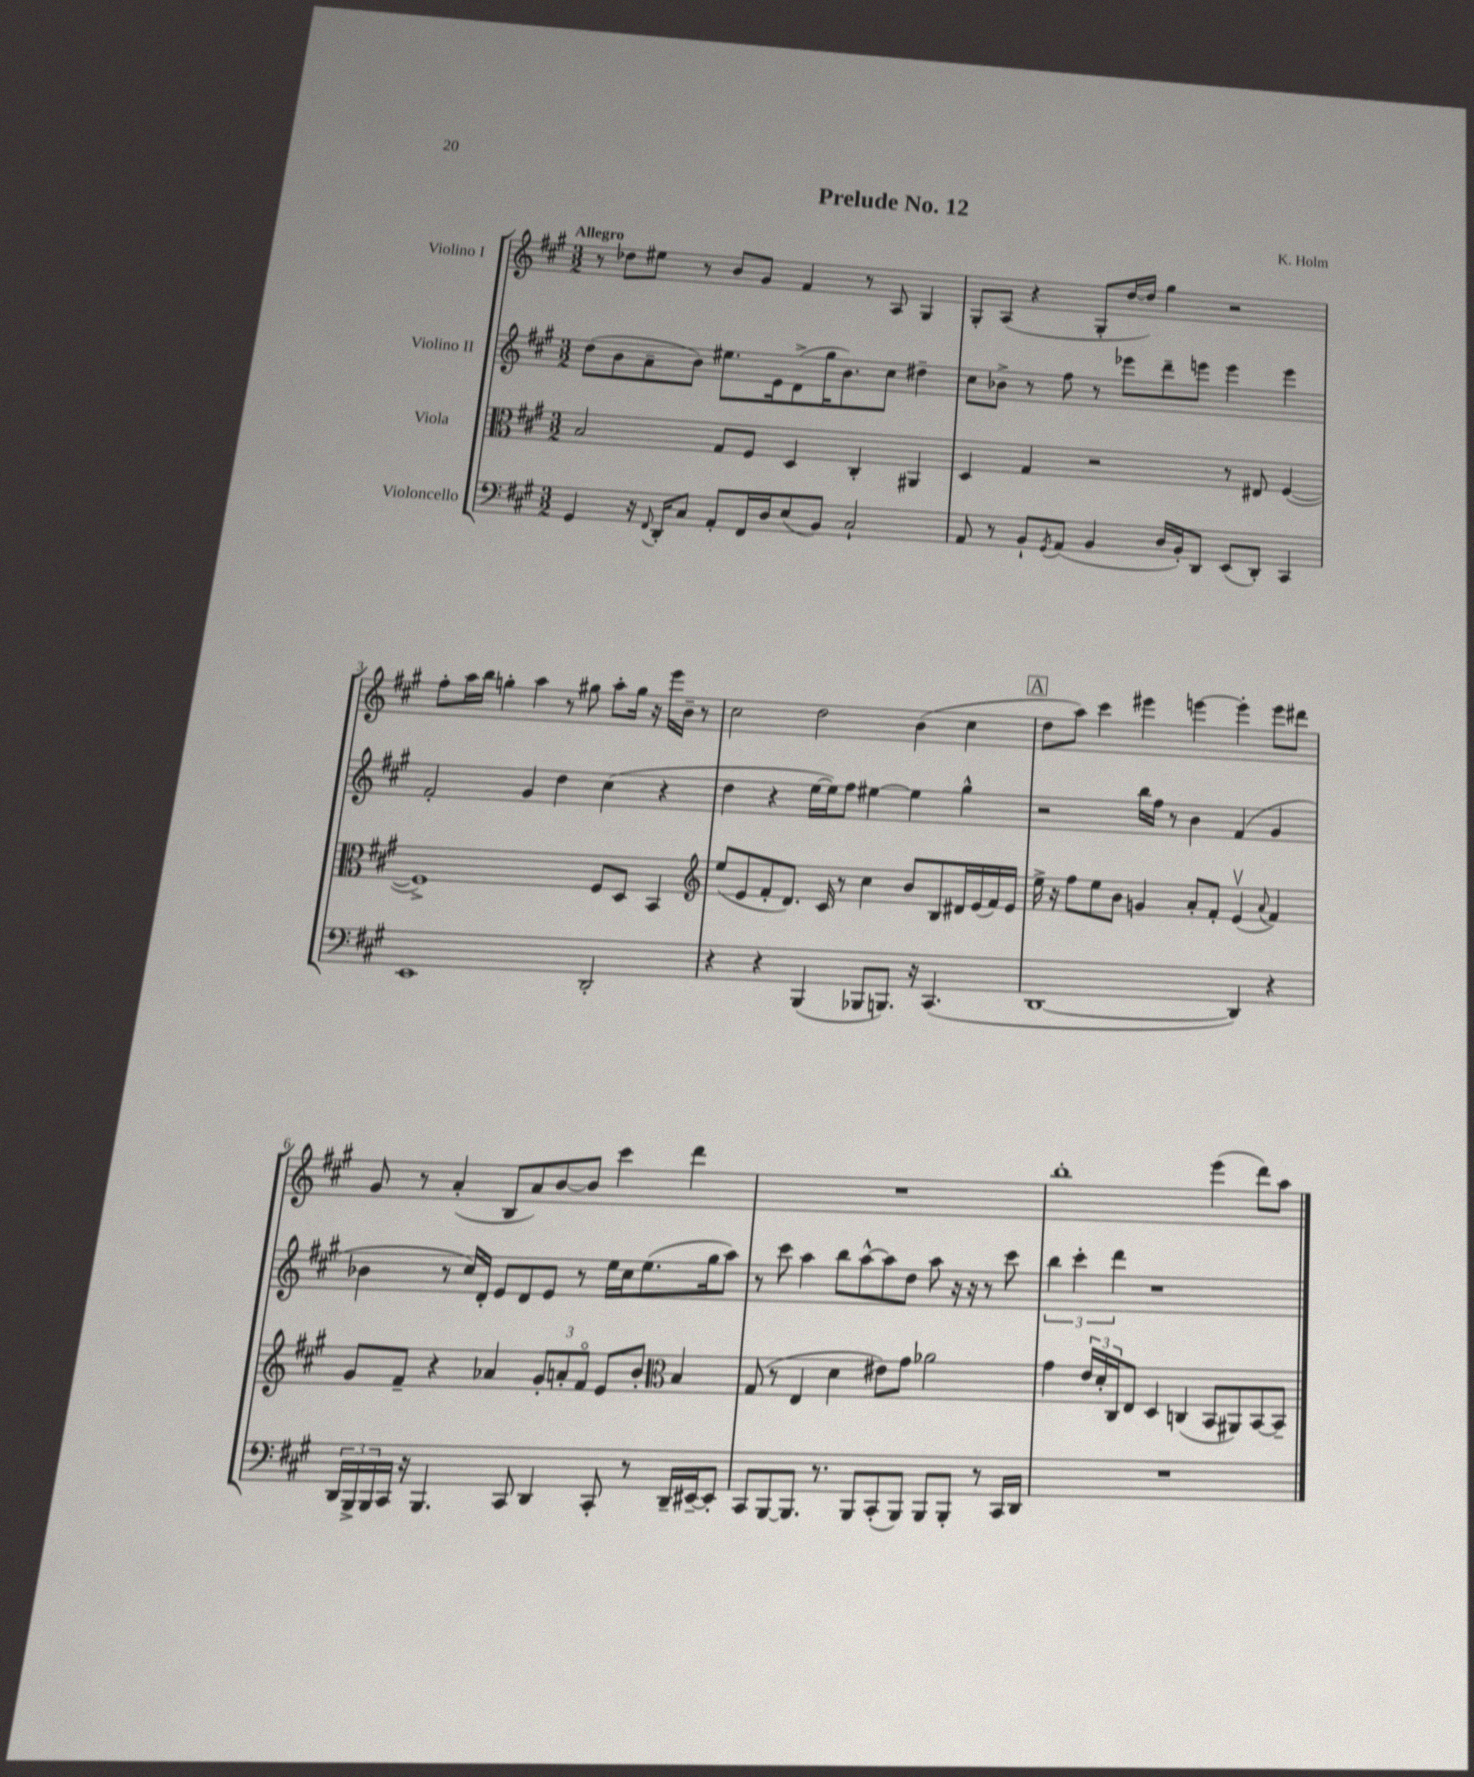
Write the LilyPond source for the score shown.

\header { title = "Prelude No. 12" composer = "K. Holm" }
<<
\new StaffGroup <<
\new Staff = "s0" \with { instrumentName = "Violino I" } {
    \clef treble \key a \major \numericTimeSignature \time 3/2 \tempo "Allegro"
    r8 des''8 eis''8 r8 b'8 gis'8 fis'4 r8 a8 gis4 |
    gis8-. a8( r4 gis8-. d''16~ d''16) gis''4 r2 |
    fis''8-. a''16 b''16 g''4-. a''4 r8 gis''8 a''8-. gis''16 r16 e'''16 b'16-- r8 |
    cis''2 d''2 b'4( cis''4 |
    \mark \markup { \box "A" } d''8 a''8) cis'''4 eis'''4 e'''4~ e'''4-. e'''8 dis'''8 |
    gis'8 r8 a'4-.( b8 a'8) b'8~ b'8 cis'''4 d'''4 |
    R1. |
    b''1-. e'''4( d'''8) a''8 \bar "|." |
}
\new Staff = "s1" \with { instrumentName = "Violino II" } {
    \clef treble \key a \major \numericTimeSignature \time 3/2
    d''8( b'8 a'8-- b'8) eis''8. e'16 d'8->( gis''16 b'8.) cis''8 dis''4-- |
    cis''8 bes'8-> r8 fis''8 r8 ees'''8 d'''8-- e'''8 e'''4 e'''4 |
    fis'2-. gis'4 d''4 cis''4( r4 |
    d''4 r4 e''16~ e''16) fis''8 eis''4~ eis''4 gis''4-^ |
    \mark \markup { \box "A" } r2 b''16 fis''16 r8 b'4 fis'4( gis'4 |
    bes'4 r8 cis''16) d'16-. e'8 d'8 e'8 r8 e''16 cis''16 e''8.( gis''16 a''8) |
    r8 cis'''8 a''4 b''8 a''8~-^ a''8 d''8 a''8 r16 r16 r8 cis'''8 |
    \tuplet 3/2 { b''4 cis'''4-. d'''4 } r1 \bar "|." |
}
\new Staff = "s2" \with { instrumentName = "Viola" } {
    \clef alto \key a \major \numericTimeSignature \time 3/2
    b2 gis8 fis8 d4 cis4-. ais,4 |
    d4 gis4 r2 r8 eis8 fis4~( |
    fis1->) fis8 d8 b,4 |
    \clef treble e''8( e'8 fis'8-. d'8.) cis'16 r8 cis''4 b'8 b8 dis'16 e'16( fis'16) e'16 |
    \mark \markup { \box "A" } e''16-> r16 fis''8 e''8 b'8 g'4 a'8-. fis'8-. e'4\upbow( \appoggiatura { a'8 } fis'4) |
    gis'8 fis'8-- r4 aes'4 \tuplet 3/2 { gis'8-. a'8-. fis'8\flageolet } e'8 b'8-. \clef alto b4 |
    gis8( r8 e4 d'4 eis'8) gis'8 aes'2 |
    gis'4 \tuplet 3/2 { e'16 d'16-. cis16 } e8 d4 c4( b,8 ais,8) b,8~ b,8-- \bar "|." |
}
\new Staff = "s3" \with { instrumentName = "Violoncello" } {
    \clef bass \key a \major \numericTimeSignature \time 3/2
    gis,4 r16 \appoggiatura { fis,8 } d,16-. cis8 a,8-. fis,16 d16 e8( b,8) cis2-! |
    a,8 r8 b,8-! \acciaccatura { gis,8 } a,8( b,4 d16 b,16-.) d,8 e,8( d,8-.) cis,4 |
    e,1 d,2-. |
    r4 r4 b,,4( bes,,8 b,,8.) r16 cis,4.( |
    \mark \markup { \box "A" } d,1~ d,4) r4 |
    \tuplet 3/2 { d,16 b,,16-> b,,16 } cis,16 r16 b,,4. cis,8 d,4 cis,8-. r8 d,16-- eis,16~-- eis,8-. |
    cis,8 b,,8~ b,,8. r8. b,,8 cis,8-.( b,,8) b,,8 b,,8-. r8 cis,16 d,16 |
    R1. \bar "|." |
}
>>
>>
